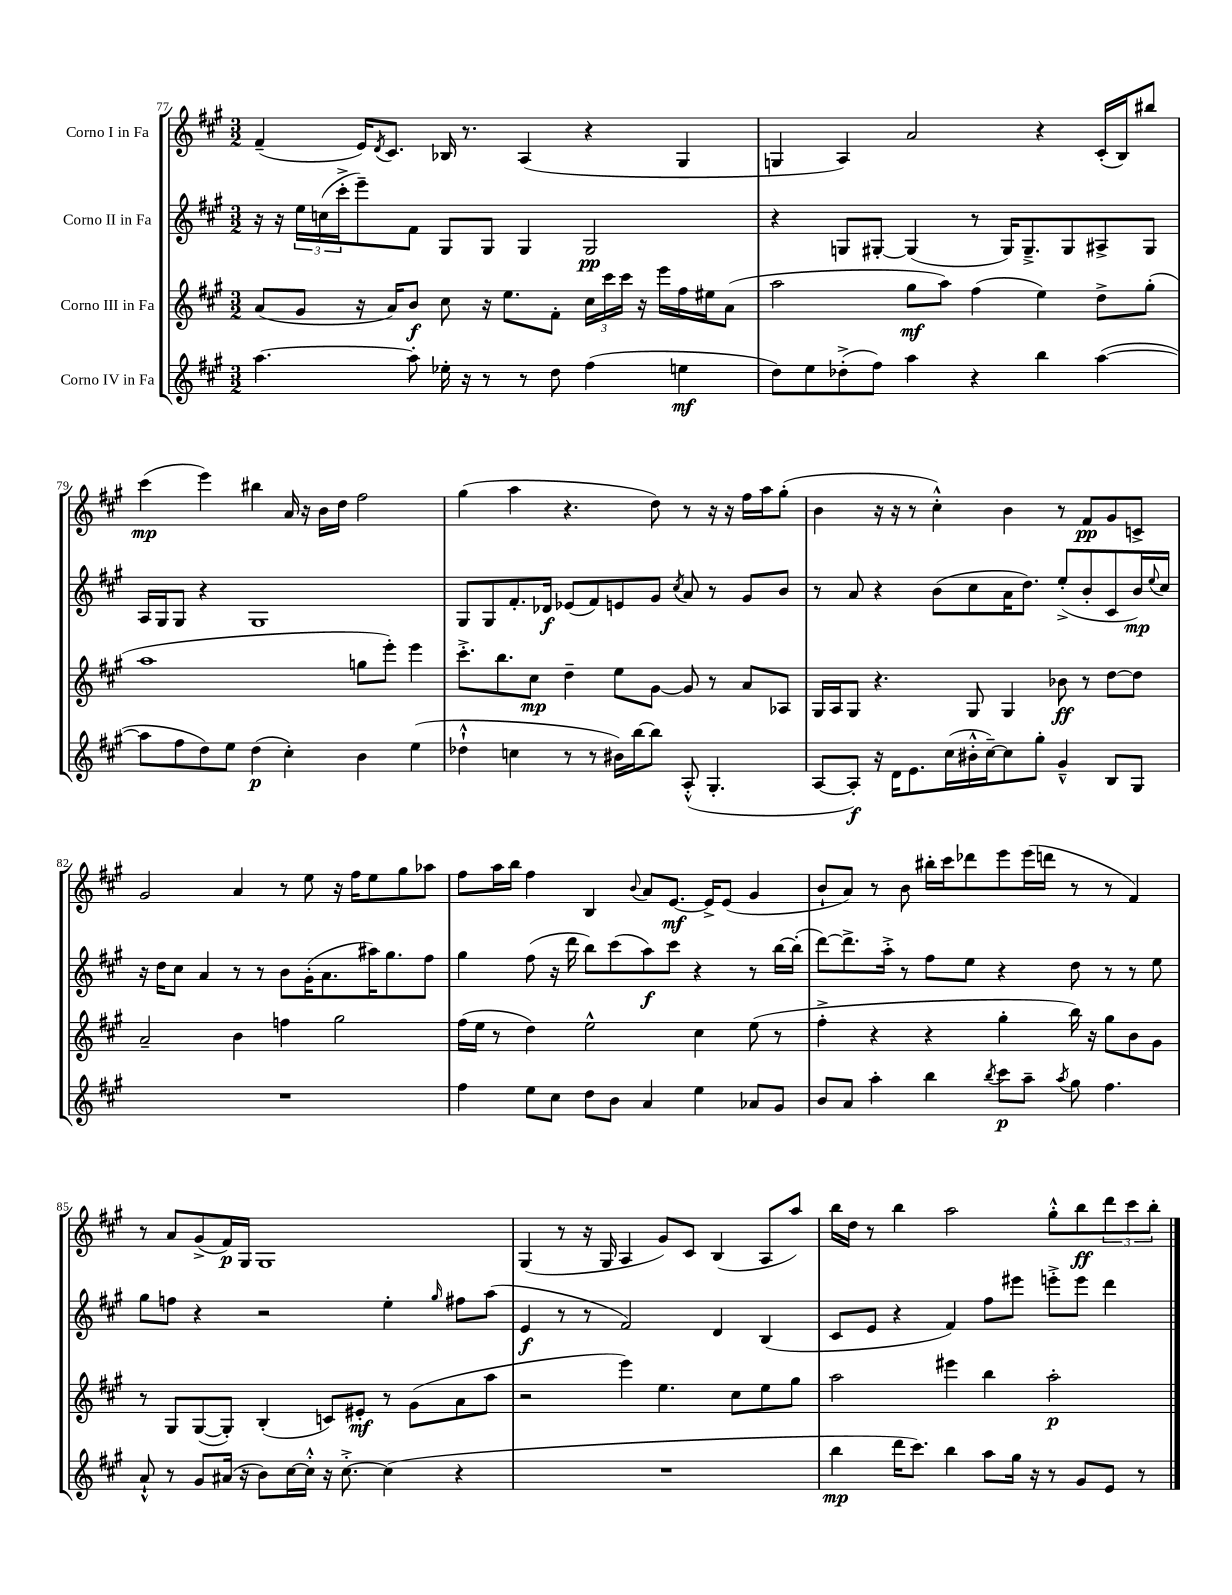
<<
\new StaffGroup <<
\new Staff = "s0" \with { instrumentName = "Corno I in Fa" } {
    \clef treble \key a \major \numericTimeSignature \time 3/2
    fis'4--( e'16) \acciaccatura { d'8 } cis'8. bes16 r8. a4( r4 gis4 |
    g4 a4) a'2 r4 cis'16-.( b16) bis''8 |
    cis'''4\mp( e'''4) bis''4 a'16 r16 b'16 d''16 fis''2 |
    gis''4( a''4 r4. d''8) r8 r16 r16 fis''16 a''16 gis''8-.( |
    b'4 r16 r16 r8 cis''4-.-^) b'4 r8 fis'8\pp gis'8 c'8-> |
    gis'2 a'4 r8 e''8 r16 fis''16 e''8 gis''8 aes''8 |
    fis''8 a''16 b''16 fis''4 b4 \appoggiatura { b'8 } a'8 e'8.~\mf e'16-> e'8( gis'4 |
    b'8-! a'8) r8 b'8 bis''16-. cis'''16 des'''8 e'''8 e'''16( d'''16 r8 r8 fis'4) |
    r8 a'8 gis'8->( fis'16\p) gis16 gis1 |
    gis4( r8 r16 gis16 a4 gis'8) cis'8 b4( a8 a''8) |
    b''16 d''16 r8 b''4 a''2 gis''8-.-^ b''8\ff \tuplet 3/2 { d'''8 cis'''8 b''8-. } \bar "|." |
}
\new Staff = "s1" \with { instrumentName = "Corno II in Fa" } {
    \clef treble \key a \major \numericTimeSignature \time 3/2
    r16 r16 \tuplet 3/2 { e''16 c''16( cis'''16-.-> } e'''8--) fis'8 gis8 gis8 gis4 gis2\pp |
    r4 g8 gis8~-. gis4( r8 gis16) gis8.---> gis8 ais8-> gis8 |
    a16 gis16 gis8 r4 gis1 |
    gis8 gis8 fis'8.-. des'16\f ees'8( fis'8) e'8 gis'8 \acciaccatura { cis''8 } a'8 r8 gis'8 b'8 |
    r8 a'8 r4 b'8( cis''8 a'16 d''8.) e''8-.->( b'8-. cis'8 b'16\mp) \appoggiatura { e''8 } cis''16 |
    r16 d''16 cis''8 a'4 r8 r8 b'8 gis'16-.( a'8. ais''16) gis''8. fis''8 |
    gis''4 fis''8( r16 d'''16 b''8) cis'''8( a''8\f) cis'''8 r4 r8 b''16~ b''16-.( |
    d'''8~) d'''8.-> a''16-.-> r8 fis''8 e''8 r4 d''8 r8 r8 e''8 |
    gis''8 f''8 r4 r2 e''4-. \grace { gis''16 } fis''8 a''8( |
    e'4\f r8 r8 fis'2) d'4 b4( |
    cis'8 e'8 r4 fis'4) fis''8 eis'''8 e'''8-.-> e'''8 d'''4 \bar "|." |
}
\new Staff = "s2" \with { instrumentName = "Corno III in Fa" } {
    \clef treble \key a \major \numericTimeSignature \time 3/2
    a'8( gis'8 r16 a'16) b'8\f cis''8 r16 e''8. fis'8-. \tuplet 3/2 { cis''16 cis'''16 cis'''16 } r16 e'''16 fis''16 eis''16 a'8( |
    a''2 gis''8\mf a''8) fis''4( e''4) d''8-> gis''8-.( |
    a''1 g''8 e'''8-.) e'''4 |
    cis'''8.-.-> b''8. cis''8\mp d''4-- e''8 gis'8~ gis'8 r8 a'8 aes8 |
    gis16 a16 gis8 r4. gis8 gis4 bes'8\ff r8 d''8~ d''8 |
    a'2-- b'4 f''4 gis''2 |
    fis''16( e''16 r8 d''4) e''2-^ cis''4 e''8( r8 |
    fis''4-.-> r4 r4 gis''4-. b''16) r16 gis''8 b'8 gis'8 |
    r8 gis8 gis8~( gis8-.) b4-.( c'8) eis'8-.\mf r8 gis'8( a'8 a''8 |
    r2 e'''4) e''4. cis''8 e''8 gis''8 |
    a''2 eis'''4 b''4 a''2-.\p \bar "|." |
}
\new Staff = "s3" \with { instrumentName = "Corno IV in Fa" } {
    \clef treble \key a \major \numericTimeSignature \time 3/2
    a''4.~ a''8-. ees''16-. r16 r8 r8 d''8 fis''4( e''4\mf |
    d''8) e''8 des''8-.->( fis''8) a''4 r4 b''4 a''4~( |
    a''8 fis''8 d''8) e''8 d''4\p( cis''4-.) b'4 e''4( |
    des''4-!-^ c''4 r8 r8 bis'16) b''16~ b''8 a8-.-^( gis4.-. |
    a8~ a8-.\f) r16 d'16 e'8. cis''16( bis'16-.-^ cis''16~--) cis''8 gis''8-. gis'4---^ b8 gis8 |
    R1. |
    fis''4 e''8 cis''8 d''8 b'8 a'4 e''4 aes'8 gis'8 |
    b'8 a'8 a''4-. b''4 \acciaccatura { b''8 } cis'''8\p a''8-- \acciaccatura { a''8 } gis''8 fis''4. |
    a'8-!-^ r8 gis'8 ais'16( r16 b'8) cis''16~ cis''16-.-^ r16 cis''8.~-.-> cis''4( r4 |
    R1. |
    b''4\mp d'''16 cis'''8.) b''4 a''8 gis''16 r16 r8 gis'8 e'8 r8 \bar "|." |
}
>>
>>
\layout { \context { \Score currentBarNumber = #77 } }
